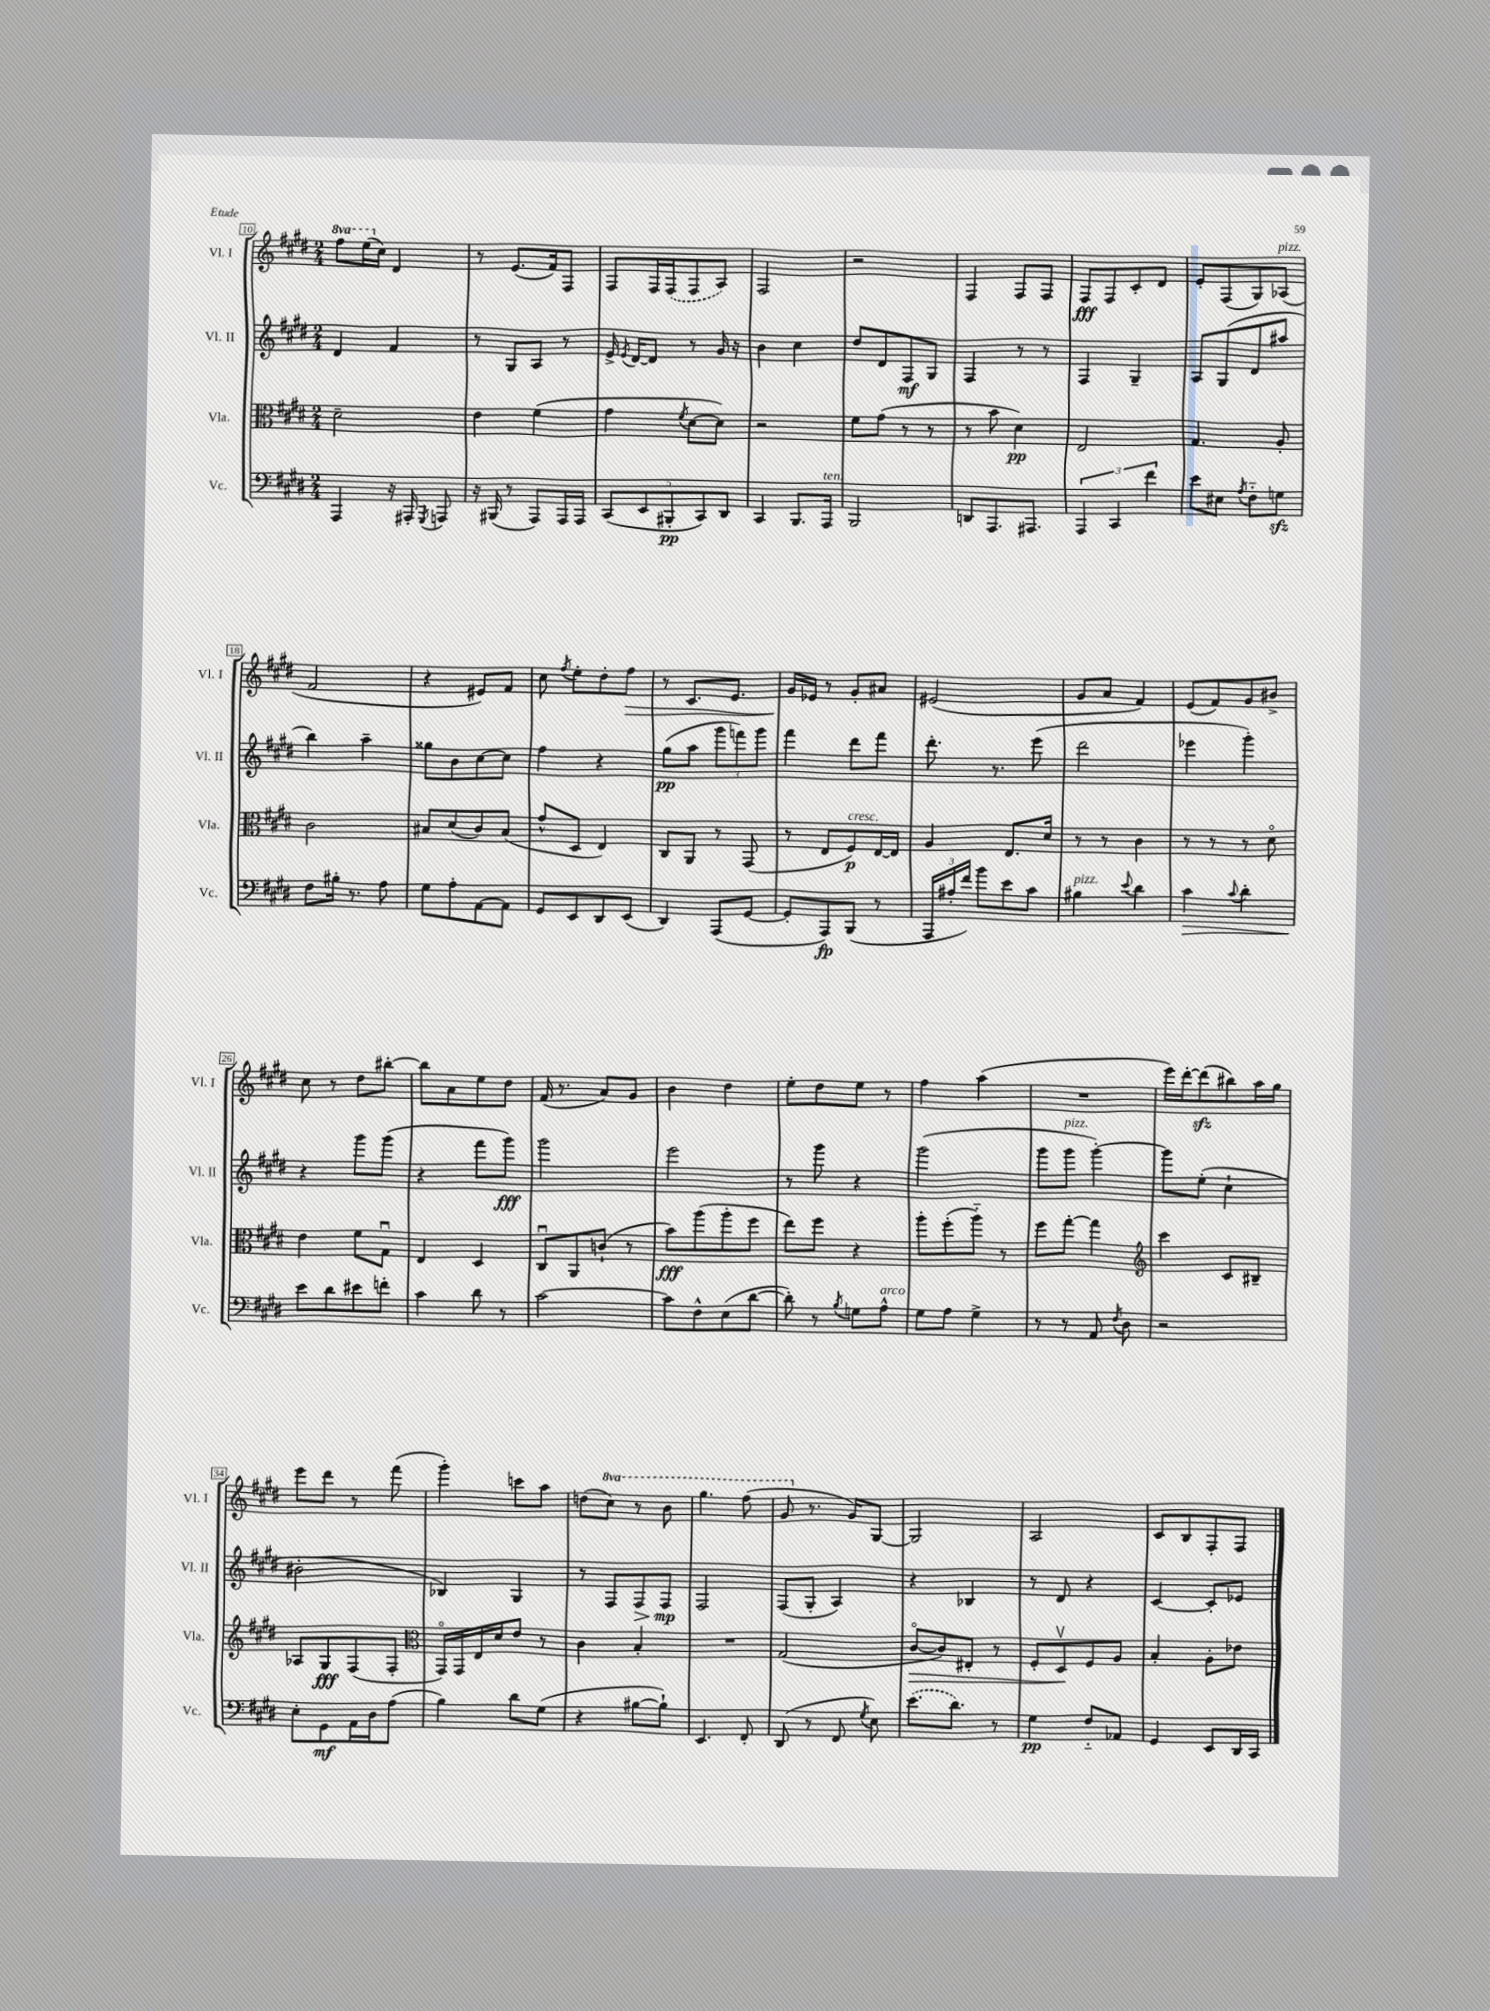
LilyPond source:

<<
\new StaffGroup <<
\new Staff = "s0" \with { instrumentName = "Vl. I" shortInstrumentName = "Vl. I" } {
    \clef treble \key e \major \numericTimeSignature \time 2/4 \set Staff.ottavationMarkups = #ottavation-simple-ordinals
    \autoBeamOff \ottava #1 fis'''8[ e'''16( \ottava #0 cis''16]) dis'4 |
    r8 e'8.[( fis'16) fis8] |
    fis8[ fis16 \once \slurDashed fis16( fis8 a8]) |
    fis2 |
    r2 |
    fis4 fis8[ fis8] |
    fis8[\fff fis8 cis'8-. dis'8] |
    e'8[-. fis8( gis8) aes8]^\markup { \italic "pizz." }( |
    fis'2 |
    r4 eis'8[) fis'8] |
    cis''8 \acciaccatura { fis''8 } e''8[-. dis''8-. fis''8]\> |
    r8 cis'8.[ e'8.] |
    gis'16[\! ees'16] r8 gis'8[-. ais'8] |
    eis'2( |
    gis'8[ a'8] fis'4) |
    e'8[( fis'8) gis'8 bis'8]-> |
    cis''8 r8 dis''8[ bis''8]~-. |
    bis''8[ a'8 e''8 dis''8] |
    fis'16( r8. a'8[) gis'8] |
    b'4 dis''4 |
    e''8[-. dis''8 e''8] r8 |
    fis''4 a''4( |
    R2 |
    e'''16[) dis'''16~-. dis'''8\sfz( bis''8) a''16 gis''16] |
    e'''8[ dis'''8] r8 fis'''8( |
    gis'''4-.) c'''8[ a''8] |
    d''8[( \ottava #1 cis'''8]) r8 b''8 |
    gis'''4. fis'''8( |
    gis''8 \ottava #0 r8. gis'16[) gis8]~ |
    gis2 |
    a2 |
    cis'8[ b8 fis8-. fis8] \bar "|." |
}
\new Staff = "s1" \with { instrumentName = "Vl. II" shortInstrumentName = "Vl. II" } {
    \clef treble \key e \major \numericTimeSignature \time 2/4
    \autoBeamOff dis'4 fis'4 |
    r8 gis8[ a8] r8 |
    e'16-> \acciaccatura { e'8 } dis'16[~ dis'8] r8 gis'16 r16 |
    b'4 cis''4 |
    dis''8[ dis'8 fis8\mf gis8] |
    fis4 r8 r8 |
    fis4 gis4-- |
    a8[ gis8( dis'8 ais''8] |
    b''4) a''4-- |
    gisis''8[ b'8 cis''8~ cis''8] |
    fis''4 r4 |
    gis''8[\pp( a''8] \tuplet 3/2 { gis'''8[ f'''8) gis'''8] } |
    fis'''4 dis'''8[ fis'''8] |
    dis'''8.-. r8. e'''8( |
    dis'''2 |
    ees'''4 gis'''4-.) |
    r4 gis'''8[ gis'''8]( |
    r4 fis'''8[ gis'''8]\fff) |
    gis'''2 |
    e'''2 |
    r8 gis'''8 r4 |
    gis'''2( |
    gis'''8[ gis'''8]^\markup { \italic "pizz." } gis'''4~-.) |
    gis'''8[ e''8]-.( cis''4-! |
    bis'2-. |
    bes4) gis4 |
    r8 fis8[ fis8\> fis8]\mp\! |
    fis2 |
    fis8[( gis8]-. a4) |
    r4 bes4 |
    r8 dis'8 r4 |
    cis'4~ cis'8[-. ees'8] \bar "|." |
}
\new Staff = "s2" \with { instrumentName = "Vla." shortInstrumentName = "Vla." } {
    \clef alto \key e \major \numericTimeSignature \time 2/4
    \autoBeamOff dis'2-- |
    e'4 fis'4( |
    gis'4 \acciaccatura { fis'8 } dis'8[~ dis'8]) |
    r2 |
    fis'8[ gis'8]( r8 r8 |
    r8 b'8 dis'4\pp) |
    e2 |
    gis4. a8-. |
    cis'2 |
    bis8[ dis'8( cis'8) bis8]( |
    gis'8[-^ dis8] e4) |
    cis8[ a,8] r8 gis,8( |
    r8 e8[ fis8\p^\markup { \italic "cresc." }) e16~ e16] |
    a4 e8.[ dis'16] |
    r8 r8 cis'4 |
    r8 r8 r8 dis'8\flageolet |
    e'4 fis'8[ gis8]\downbow |
    e4 dis4 |
    cis8[\downbow a,8 c'8]-!( r8 |
    b'8[\fff) a''8( a''8-. fis''8] |
    e''8[) fis''8] r4 |
    a''8[-. fis''8-.( a''8]-_) r8 |
    fis''8[ gis''8]~-. gis''4 |
    \clef treble cis'''4 cis'8[ bis8]-- |
    aes8[ gis8\fff fis8( fis8]-. |
    \clef alto gis,16[\flageolet) gis,16 e16 dis'16 e'8] r8 |
    cis'4 b4-. |
    R2 |
    gis2( |
    cis'8[~\flageolet\> cis'8) eis8]-. r8 |
    fis8[-. dis8\upbow\! fis8 a8] |
    b4-. a8[-. ees'8] \bar "|." |
}
\new Staff = "s3" \with { instrumentName = "Vc." shortInstrumentName = "Vc." } {
    \clef bass \key e \major \numericTimeSignature \time 2/4
    \autoBeamOff a,,4 r16 ais,,16-. \acciaccatura { gis,,8 } a,,8 |
    r16 bis,,16( r8 a,,8[) a,,16 a,,16] |
    \tuplet 5/4 { cis,8[( e,8 bis,,8-.\pp cis,8) dis,8] } |
    cis,4 b,,8.[ a,,16]^\markup { \italic "ten." } |
    b,,2 |
    d,8[ a,,8. ais,,8.] |
    \tuplet 3/2 { a,,4 cis,4 fis'4 } |
    e'8[ eis8] \acciaccatura { a8 } fis8[-_ g8]\sfz |
    fis8[ bis16]-. r8. a8 |
    gis8[ a8-. a,8~ a,8] |
    gis,8[ e,8 dis,8 e,8]( |
    dis,4) a,,8[( gis,8]~ |
    gis,8[-. a,,8\fp) b,,8]( r8 |
    \tuplet 3/2 { a,,16[ ais16-. fis'16]) } b'8[ e'8 cis'8] |
    bis4^\markup { \italic "pizz." } \appoggiatura { e'8 } dis'4 |
    cis'4\> \appoggiatura { cis'8 } dis'4-. |
    e'8[\! dis'8 eis'8 f'8]-. |
    cis'4 dis'8 r8 |
    cis'2~ |
    cis'8[ fis8-^ e8( dis'8]~ |
    dis'8-.) r8 \acciaccatura { b8 } g8[ a8]-^^\markup { \italic "arco" } |
    gis8[ a8] gis4-> |
    r8 r8 a,8 \acciaccatura { fis8 } dis8 |
    r2 |
    e8[-. gis,8\mf a,16 dis16 a8]( |
    b4) dis'8[ gis8]( |
    r4 bis8[~ bis8]-!) |
    e,4. fis,8-. |
    dis,8( r8 fis,8 \acciaccatura { gis8 } e8) |
    \once \slurDashed e'8.[( dis'8.]) r8 |
    gis4\pp fis8[-_ aes,8] |
    gis,4 e,8[ dis,16 cis,16] \bar "|." |
}
>>
>>
\layout { \context { \Score currentBarNumber = #10 \override BarNumber.stencil = #(make-stencil-boxer 0.1 0.3 ly:text-interface::print) } }
